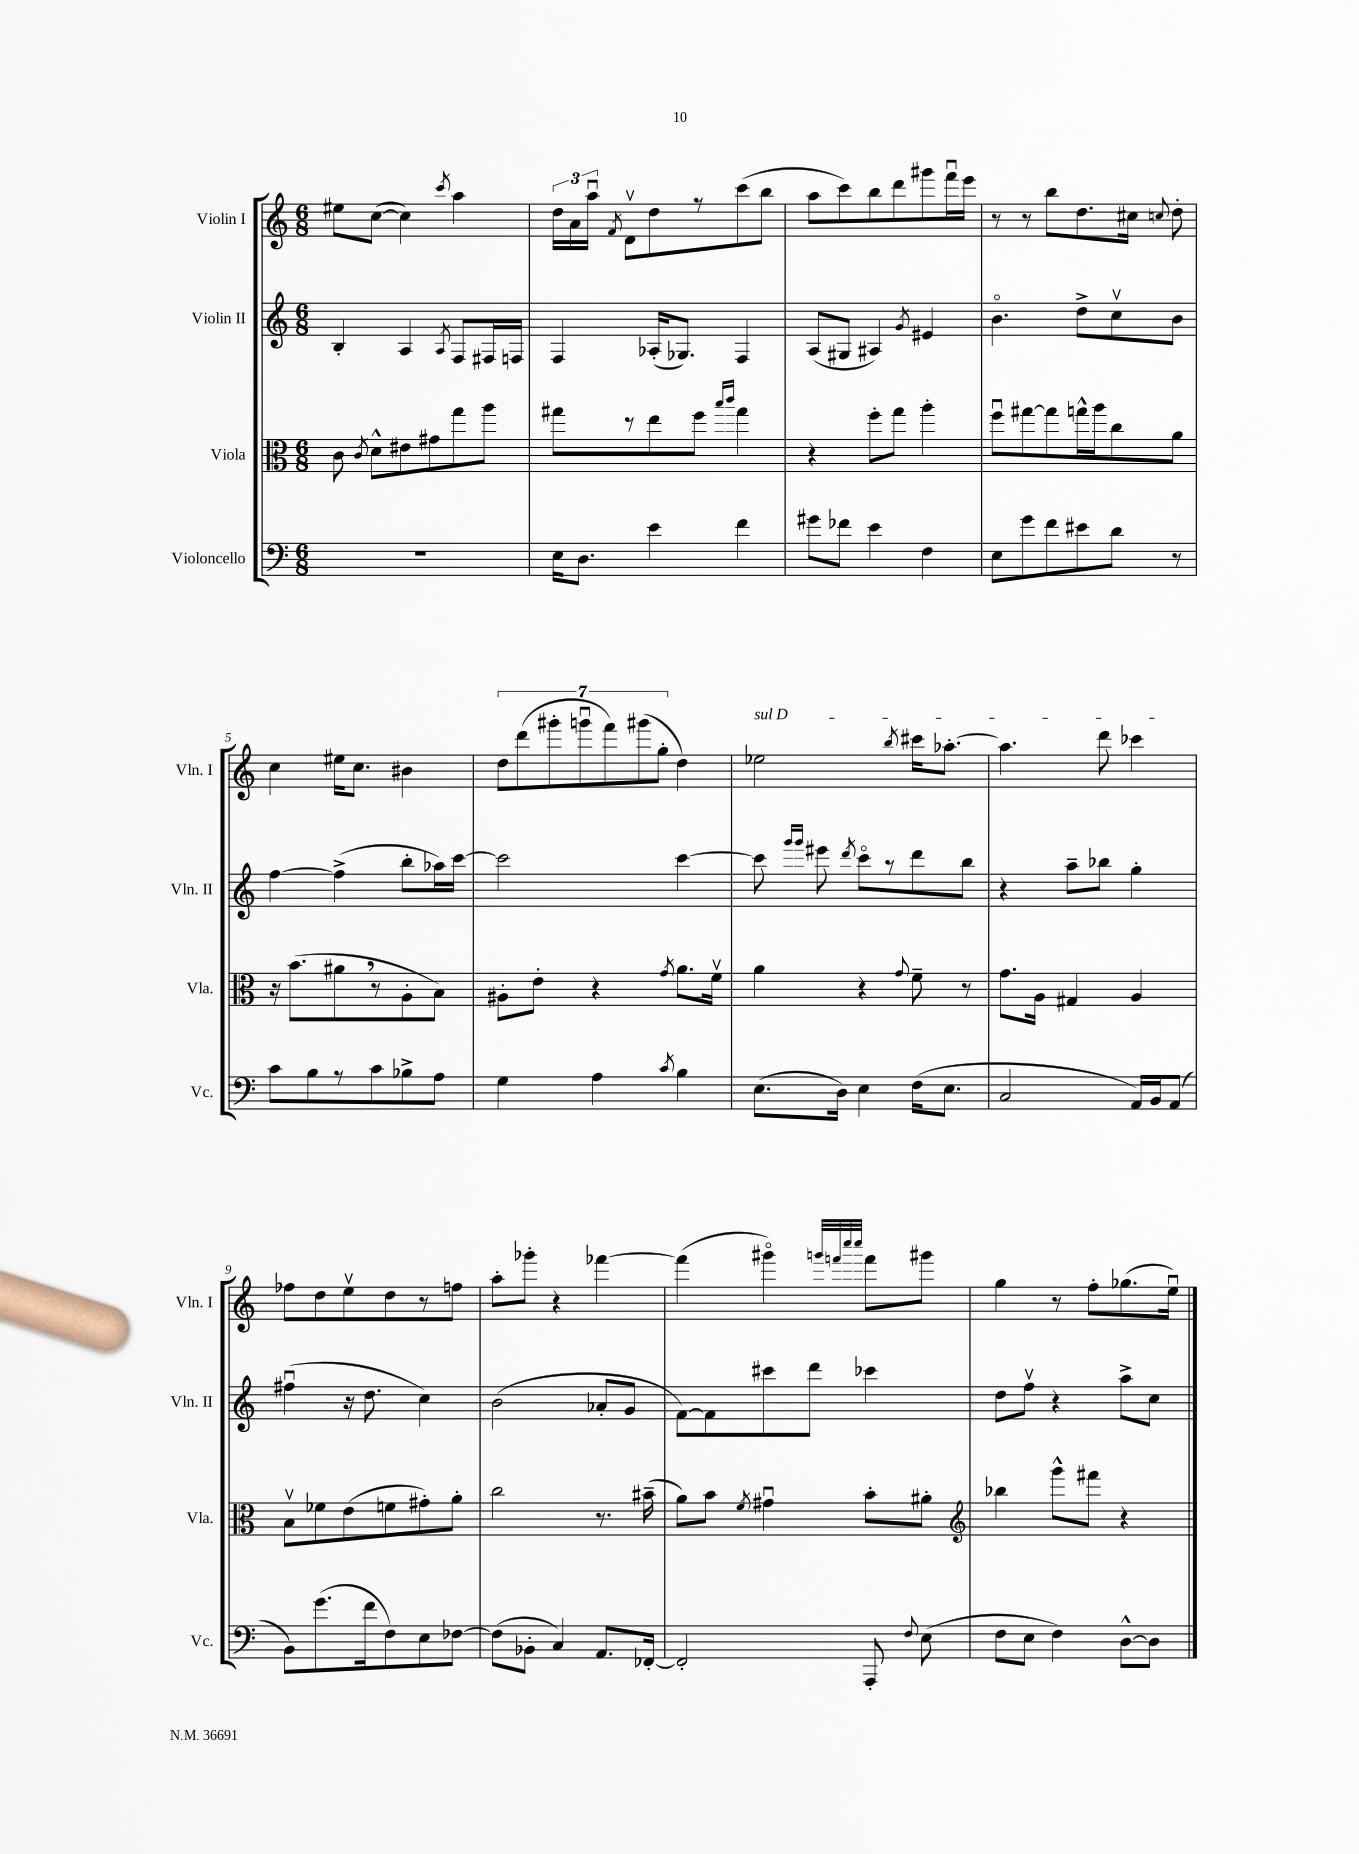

**kern	**kern	**kern	**kern
*staff4	*staff3	*staff2	*staff1
*clefF4	*clefC3	*clefG2	*clefG2
*k[]	*k[]	*k[]	*k[]
*M6/8	*M6/8	*M6/8	*M6/8
2.r	8c\	4B'/	8ee#\L
.	8qc/	.	.
.	8d^^\L	.	([8cc\J
.	8e#\	4A/	4cc\])
.	8g#\	.	.
.	.	8qA/	8qccc/
.	8gg\	8F/L	4aa\
.	8aa\J	16F#/L	.
.	.	16F/JJ	.
=	=	=	=
16E\LK	8gg#\L	4F/	24dd\LL
.	.	.	24a\
8.D\J	.	.	.
.	.	.	24aau\JJ
.	.	.	8qf/
.	8r	.	8dv\L
4e\	8ee\	(16A-'/LK	8dd\
.	.	8.G-/J)	.
.	8ff\J	.	8r
.	16qqbb/LL	.	.
.	16qqccc/JJ	.	.
4f\	4gg#\	4F/	(8ccc\
.	.	.	8bb\J
=	=	=	=
8g#\L	4r	(8A/L	8aa\L
8f-\J	.	8G#/J	8ccc\)
4e\	8ff'\L	4A#/)	8bb\
.	8gg\J	.	8ddd\
.	.	8qg/	.
4F\	4aa'\	4e#/	8ggg#\
.	.	.	16fffu\L
.	.	.	16eee\JJ
=	=	=	=
8E\L	8ffu\L	4.bo\	8r
8g\	[8gg#\	.	8r
8f\	8gg#\]	.	8bb\L
8e#\	16gg^^\L	8dd^\L	8.dd\
.	16aa\J	.	.
8d\J	8cc\	8ccv\	.
.	.	.	16cc#\Jk
.	.	.	8qqcc/
8r	8a\J	8b\J	8dd'\
=	=	=	=
8c\L	16r	[4ff\	4cc\
.	(8.b\L	.	.
8B\	.	.	.
8r	8a#\	(4ff^\]	16ee#\LK
.	.	.	8.cc\J
8c\	8r	.	.
8B-^\	8A'\	8bb'\L	4b#\
8A\J	8B\J)	16aa-\L)	.
.	.	[16ccc\JJ	.
=	=	=	=
4G\	8A#'\L	2ccc\]	14dd\L
.	.	.	(14ddd\
.	8e'\J	.	.
.	.	.	14ggg#'\
.	.	.	14gggu\
4A\	4r	.	.
.	.	.	14fff\)
.	.	.	(14ggg#\
.	.	.	14gg'\J
8qc/	8qg/	.	.
4B\	8.a\L	[4ccc\	4dd\)
.	16fv\Jk	.	.
=	=	=	=
(8.E\L	4a\	8ccc\]	2ee-\
.	.	16qqggg/LL	.
.	.	16qqggg/JJ	.
.	.	8eee#\	.
16D\Jk)	.	.	.
.	.	8qddd/	.
4E\	4r	8ccco\L	.
.	.	8r	.
.	8qqg/	.	8qbb/
(16F\LK	8f~\	8ddd\	16ccc#\LK
8.E\J	.	.	[8.aa-'\J
.	8r	8bb\J	.
=	=	=	=
2C/	8.g\L	4r	4.aa-\]
.	16A\Jk	.	.
.	4G#/	8aa~\L	.
.	.	8bb-\J	8ddd\
16AA/LL)	4A/	4gg'\	4ccc-\
16BB/J	.	.	.
(8AA/J	.	.	.
=	=	=	=
8BB\L)	8Bv\L	(4ff#u\	8ff-\L
(8.g\	8f-\	.	8dd\
.	(8e\	16r	8eev\
16f\k	.	8.dd\	.
8F\)	8f\	.	8dd\
8E\	8g#'\)	4cc\)	8r
[8F-\J	8a'\J	.	8ff\J
=	=	=	=
(8F-\]L	2cc\	(2b\	8aa'\L
8BB-'\J	.	.	8ggg-'\J
4C/)	.	.	4r
8.AA/L	8.r	8a-'/L	[4fff-\
.	.	8g/J	.
[16FF-'/Jk	(16b#~\	.	.
=	=	=	=
2FF-'/]	8a\L)	[8f\L)	(4fff-\]
.	8b\J	8f\]	.
.	8qf/	.	.
.	4g#u\	8ccc#\	4ggg#o\)
.	.	8ddd\J	.
.	.	.	32qqggg/LLL
.	.	.	32qqfff/
.	.	.	32qqcccc/
.	.	.	32qqcccc/JJJ
8AAA'/	8b'\L	4ccc-\	8fff\L
8qqF/	.	.	.
(8E\	8a#'\J	.	8ggg#\J
=	=	=	=
*	*clefG2	*	*
8F\L	4bb-\	8dd\L	4gg\
8E\J	.	8ffv\J	.
4F\)	8ggg^^\L	4r	8r
.	8fff#\J	.	8ff'\L
[8D^^\L	4r	8aa^\L	(8.gg-\
8D\]J	.	8cc\J	.
.	.	.	16eeu\Jk)
==	==	==	==
*-	*-	*-	*-
